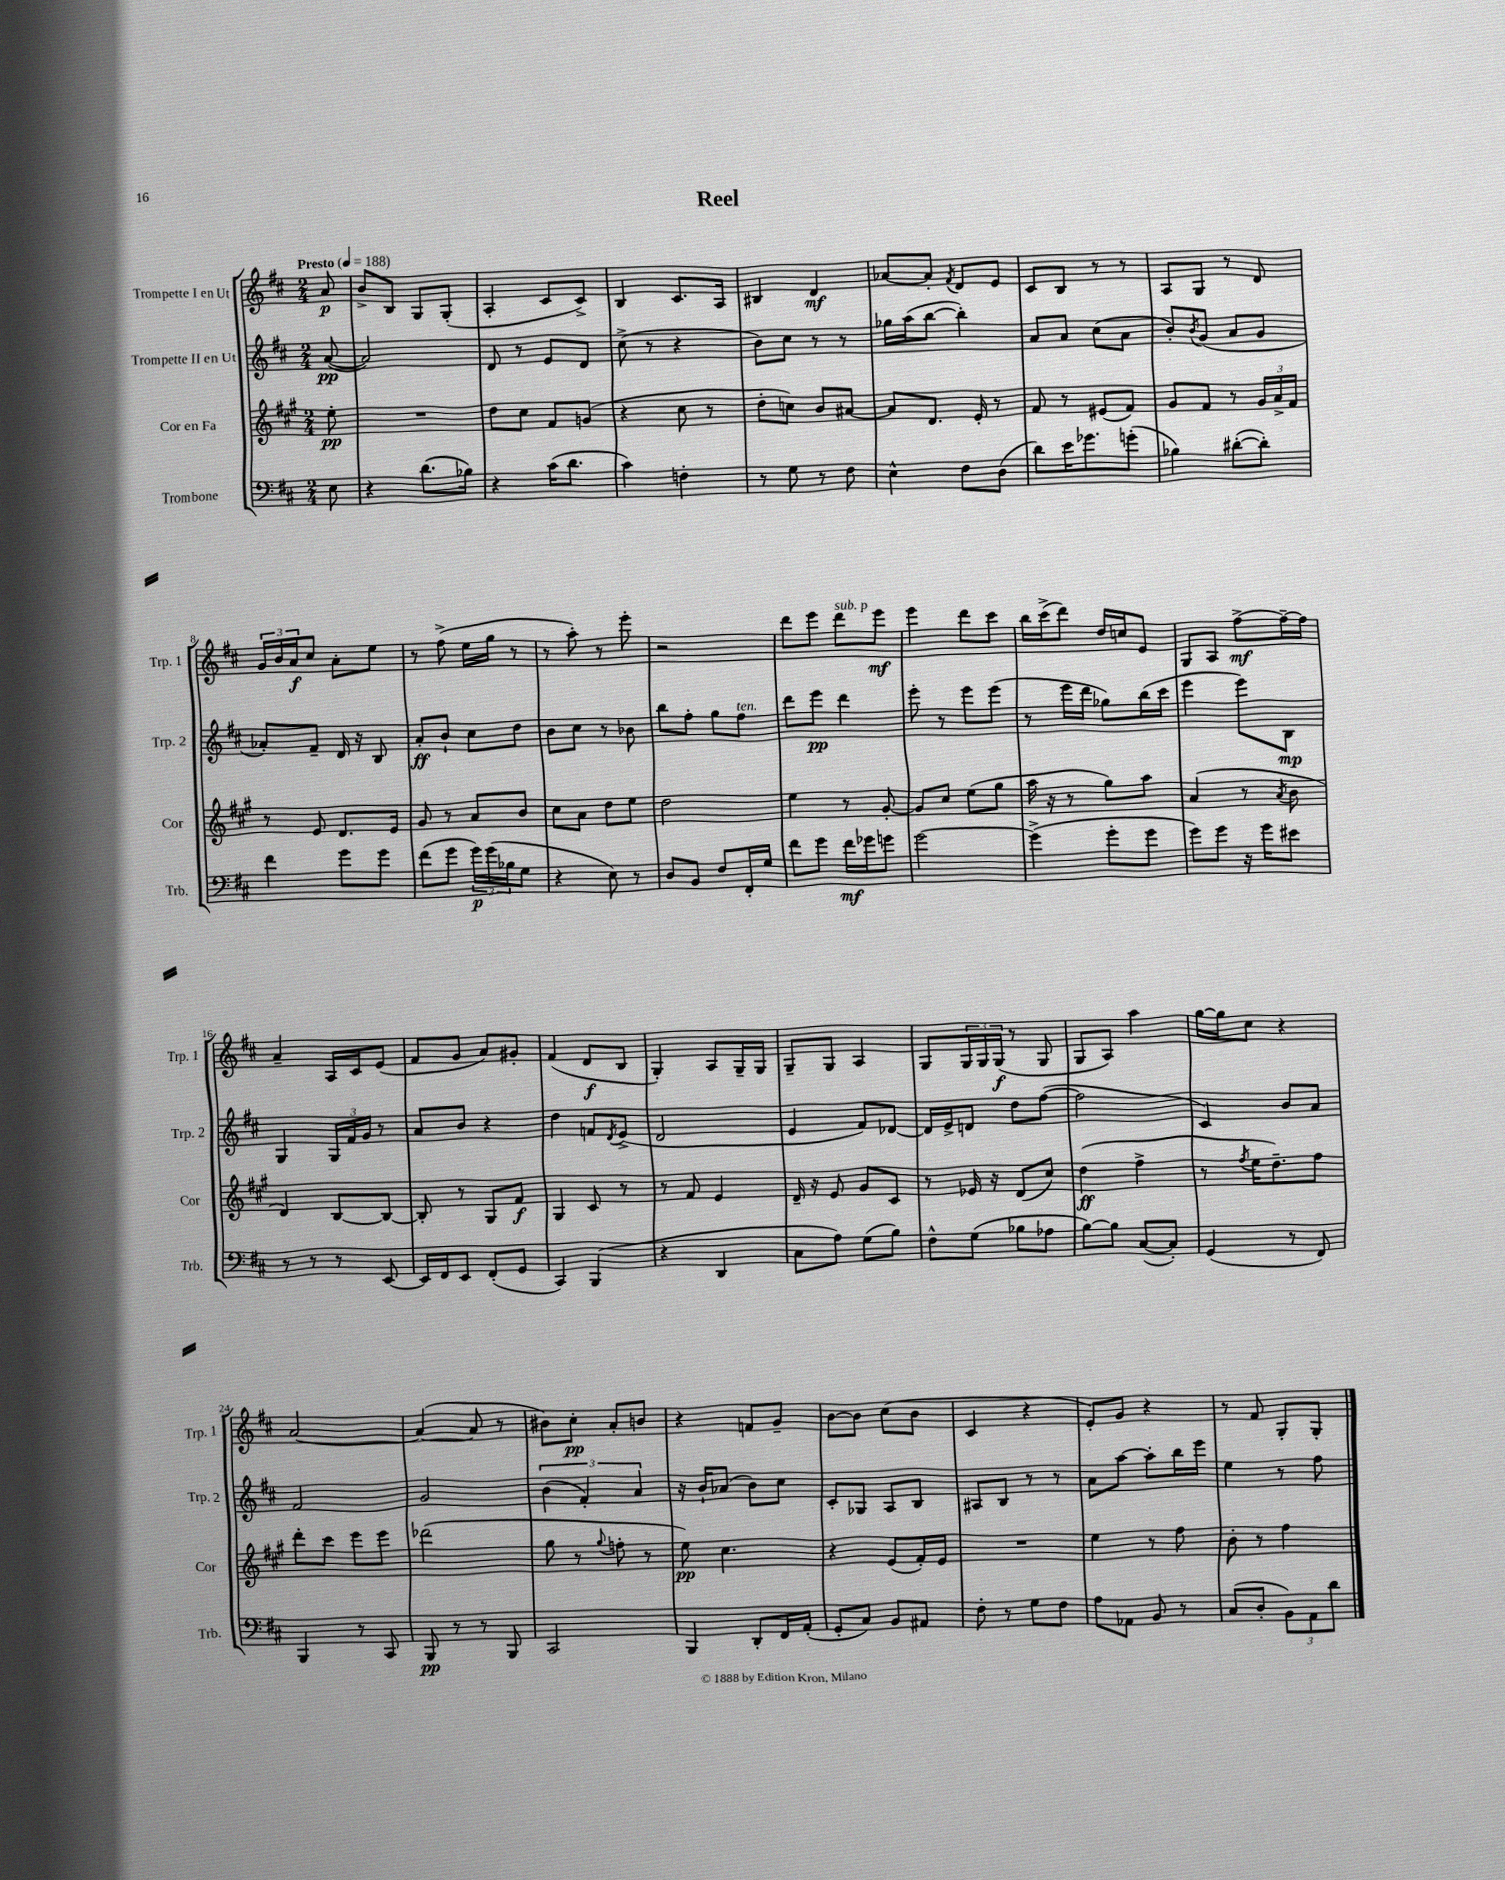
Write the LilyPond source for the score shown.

\header { title = "Reel" }
<<
\new StaffGroup <<
\new Staff = "s0" \with { instrumentName = "Trompette I en Ut" shortInstrumentName = "Trp. 1" } {
    \clef treble \key d \major \numericTimeSignature \time 2/4 \partial 8 \tempo "Presto" 4 = 188
    a'8\p |
    b'8-> b8 g8 g8-.( |
    a4-. cis'8 cis'8->) |
    b4 cis'8. a16 |
    bis4 d'4\mf |
    aes'8~ aes'8-. \acciaccatura { fis'8 } d'8 e'8 |
    cis'8 b8 r8 r8 |
    a8 g8 r8 d'8 |
    \tuplet 3/2 { g'16 b'16 a'16\f } cis''8 a'8-. e''8 |
    r8 fis''8->( e''16 g''16 r8 |
    r8 a''8-.) r8 e'''8-. |
    r2 |
    d'''8 e'''8 d'''8^\markup { \italic "sub. p" } e'''8\mf |
    e'''4 d'''8 cis'''8 |
    b''16 cis'''16->( d'''8) d''16 c''16 e'8 |
    g8 a8 fis''8~->\mf fis''16~-- fis''16 |
    a'4-- a16 cis'16 e'8( |
    fis'8 g'8 a'8) gis'8-. |
    fis'4( d'8\f b8 |
    g4-.) a8 g16-- g16 |
    g8-- g8 a4 |
    g8 \tuplet 3/2 { g16 g16 g16\f( } r8 g8 |
    g8 a8) a''4 |
    g''16~ g''16 cis''8 r4 |
    a'2~ |
    a'4~( a'8 r8 |
    bis'8) cis''8-.\pp a'8-. b'8 |
    r4 f'8 g'8-- |
    b'8~ b'8 cis''8( b'8 |
    cis'4 r4 |
    e'8-.) g'8 r4 |
    r8 fis'8 g8-. g8-. \bar "|." |
}
\new Staff = "s1" \with { instrumentName = "Trompette II en Ut" shortInstrumentName = "Trp. 2" } {
    \clef treble \key d \major \numericTimeSignature \time 2/4 \partial 8
    a'8~\pp( |
    a'2) |
    d'8 r8 e'8 d'8 |
    cis''8->( r8 r4 |
    b'8) cis''8 r8 r8 |
    ges''16 a''16( b''8~ b''4-.) |
    a'8 a'8 cis''8( a'8 |
    b'8-.) \acciaccatura { b'8 } g'8( a'8 g'8 |
    aes'8-.) fis'8-- d'16 r16 b8 |
    a'8-.\ff b'8-! cis''8 d''8 |
    b'8 cis''8 r8 bes'8 |
    b''8 fis''8-. g''8 fis''8^\markup { \italic "ten." } |
    d'''8 e'''8\pp d'''4 |
    e'''8-. r8 e'''8 e'''8( |
    r8 e'''16 d'''16 ges''8) b''16( cis'''16 |
    e'''4 e'''8) b8\mp |
    g4 \tuplet 3/2 { g16 fis'16 g'16 } r8 |
    a'8 b'8 r4 |
    d''4 f'8 \acciaccatura { d'8 } e'8->( |
    d'2 |
    e'4 fis'8) des'8~ |
    des'16 e'16-> d'8 d''8 fis''8~( |
    fis''2 |
    cis'4) b'8 a'8 |
    fis'2 |
    g'2 |
    \tuplet 3/2 { b'4( fis'4-.) a'4 } |
    r16 b'16-! aes'8( b'8) cis''8 |
    cis'8-. ges8 a8 b8 |
    ais8 b8 r8 r8 |
    a'8 a''8~ a''8-. b''16 e'''16 |
    e''4 r8 fis''8 \bar "|." |
}
\new Staff = "s2" \with { instrumentName = "Cor en Fa" shortInstrumentName = "Cor" } {
    \clef treble \key a \major \numericTimeSignature \time 2/4 \partial 8
    e''8-.\pp |
    R2 |
    d''8 cis''8 fis'8 g'8( |
    r4 cis''8 r8 |
    d''8-. c''8) b'8 ais'8~ |
    ais'8 d'8. e'16-. r8 |
    fis'8 r8 eis'8( fis'8) |
    gis'8 fis'8 r8 \tuplet 3/2 { gis'16 a'16-> fis'16 } |
    r8 e'8 d'8. e'16 |
    gis'8 r8 a'8 b'8 |
    cis''8 a'8 d''8 e''8 |
    d''2 |
    e''4 r8 gis'8~-. |
    gis'8 cis''8 e''8( gis''8 |
    a''16 r16 r8 gis''8) a''8 |
    a'4( r8 \acciaccatura { a'8 } b'8 |
    d'4) b8~ b8~ |
    b8-. r8 gis8 fis'8\f |
    gis4 cis'8 r8 |
    r8 fis'8 e'4 |
    d'16-- r16 e'8 gis'8 cis'8 |
    r8 ees'16 r16 d'8( cis''8) |
    d''4\ff( fis''4-> |
    r8 \acciaccatura { fis''8 } e''16 d''8.--) fis''8 |
    d'''8-. cis'''8 e'''8 e'''8 |
    des'''2( |
    gis''8 r8 \appoggiatura { gis''8 } f''8-. r8 |
    e''8\pp) cis''4. |
    r4 e'8( fis'16-.) e'16 |
    R2 |
    e''4 r8 fis''8 |
    b'8-. r8 fis''4 \bar "|." |
}
\new Staff = "s3" \with { instrumentName = "Trombone" shortInstrumentName = "Trb." } {
    \clef bass \key d \major \numericTimeSignature \time 2/4 \partial 8
    e8 |
    r4 d'8.( bes16) |
    r4 cis'16( d'8. |
    cis'4) f4-. |
    r8 g8 r8 fis8 |
    e4-^ fis8 d8( |
    d'8) e'16 ges'8. g'8-.( |
    bes4) dis'8~-.( dis'8-.) |
    fis'4 g'8 g'8 |
    fis'8( g'8 \tuplet 3/2 { g'16\p) g'16( bes16 } g8 |
    r4 e8) r8 |
    d8 b,8 fis8 fis,16-. g16 |
    fis'8 g'8 fis'16\mf ges'16 g'8 |
    g'2~ |
    g'4->( g'8-. g'8 |
    g'8) g'8 r16 g'16 eis'8 |
    r8 r8 r8 e,8~ |
    e,16 fis,16 e,8 fis,8-.( g,8 |
    cis,4) b,,4( |
    r4 d,4 |
    cis8 a8) g8( b8) |
    fis8-^ g8( bes8 aes8 |
    b8~) b8 cis8~( cis8-.) |
    g,4( r8 fis,8) |
    b,,4 r8 cis,8 |
    b,,8\pp r8 r8 b,,8 |
    cis,2 |
    b,,4 d,8-. fis,16 a,16-.( |
    g,8-. cis8) b,8 ais,8 |
    fis8-. r8 g8 fis8 |
    a8 aes,8 b,8 r8 |
    cis8( d8-. \tuplet 3/2 { b,8) a,8 d'8 } \bar "|." |
}
>>
>>
